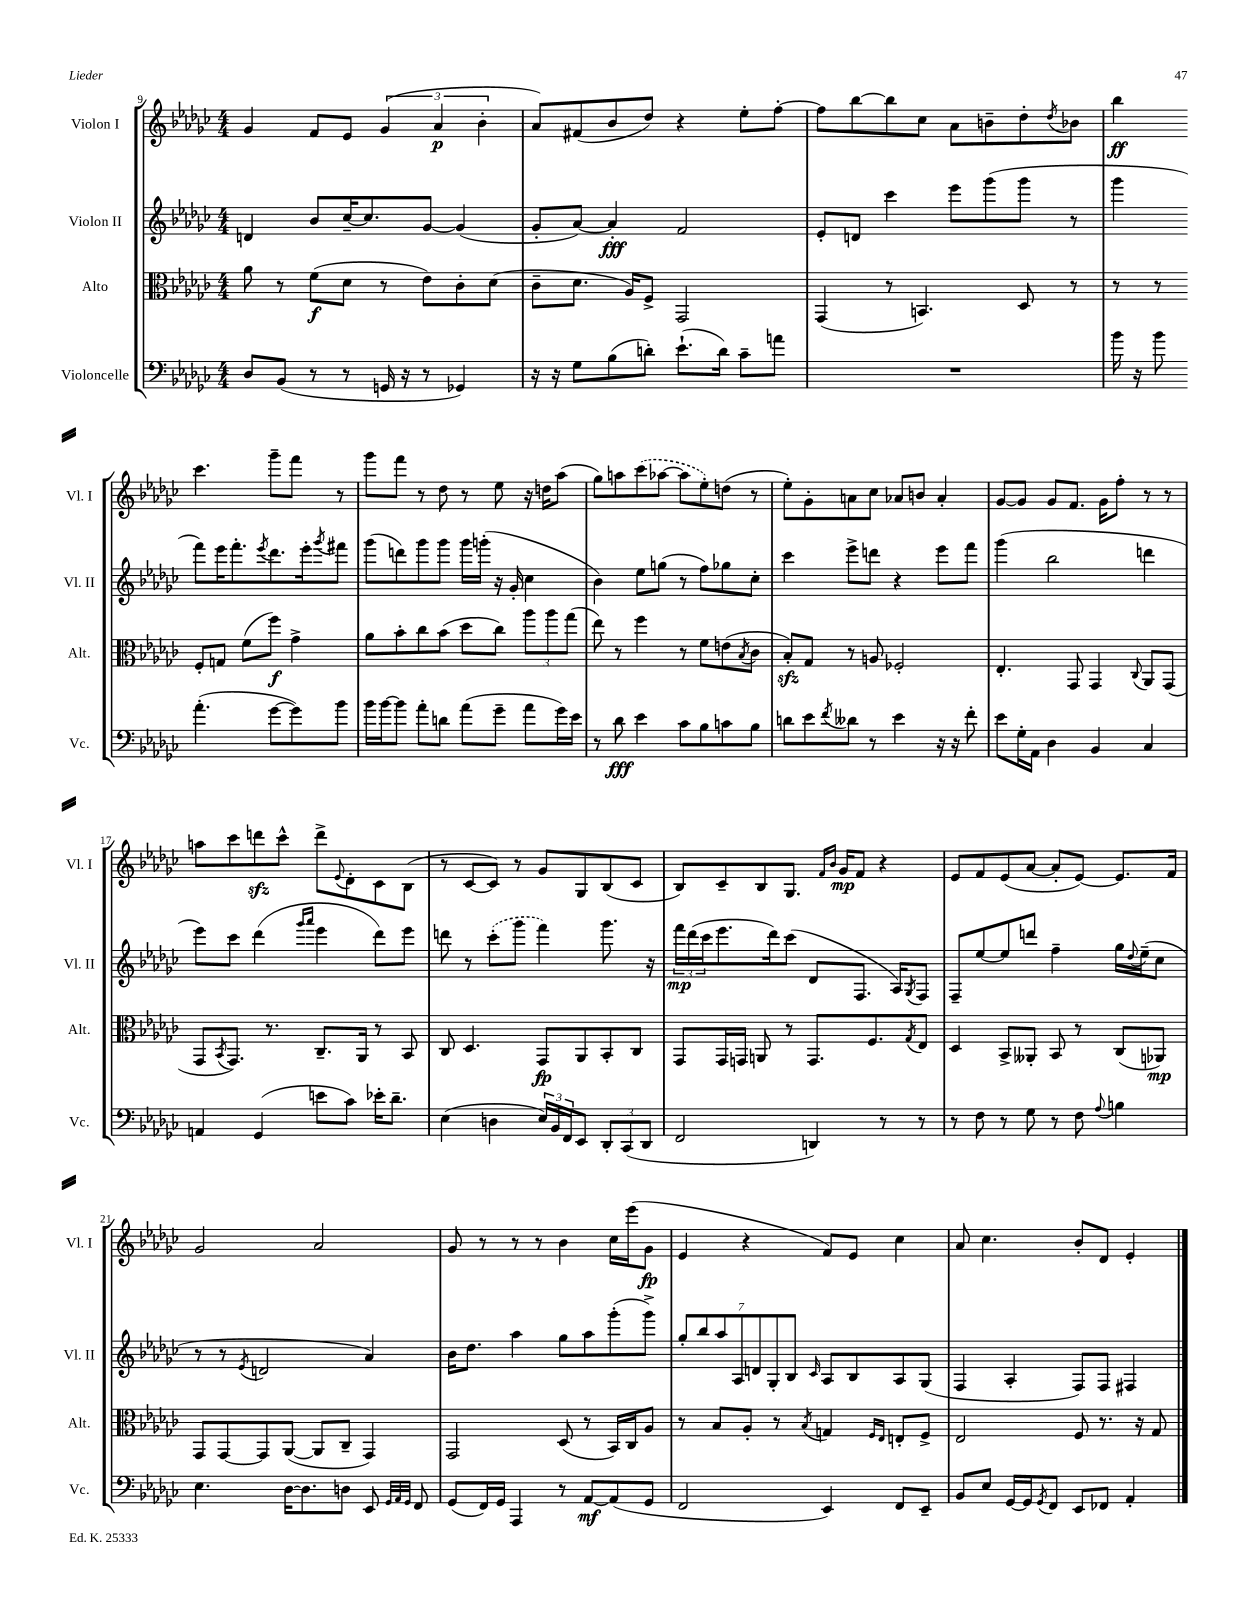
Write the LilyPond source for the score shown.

<<
\new StaffGroup <<
\new Staff = "s0" \with { instrumentName = "Violon I" shortInstrumentName = "Vl. I" } {
    \clef treble \key ges \major \numericTimeSignature \time 4/4
    ges'4 f'8 ees'8 \tuplet 3/2 { ges'4( aes'4\p bes'4-. } |
    aes'8) fis'8( bes'8 des''8) r4 ees''8-. f''8~-. |
    f''8 bes''8~ bes''8 ces''8 aes'8 b'8-- des''8-. \acciaccatura { des''8 } bes'8 |
    bes''4\ff ces'''4. ges'''8-- f'''8 r8 |
    ges'''8 f'''8 r8 des''8 r8 ees''8 r16 d''16 aes''8( |
    ges''8) a''8 \once \slurDashed ces'''8( aes''8~ aes''8 ees''8-.) d''8( r8 |
    ees''8-.) ges'8-. a'8 ces''8 aes'8 b'8 aes'4-. |
    ges'8~ ges'8 ges'8 f'8. ges'16 f''8-. r8 r8 |
    a''8 ces'''8 d'''8\sfz ces'''8-^ d'''8-> \appoggiatura { ees'8 } des'8-. ces'8 bes8( |
    r8 ces'8~ ces'8) r8 ges'8 ges8 bes8( ces'8 |
    bes8) ces'8-- bes8 ges8. \grace { f'16 bes'16 } ges'16\mp f'8 r4 |
    ees'8 f'8 ees'8( aes'8~ aes'8-. ees'8~) ees'8. f'16 |
    ges'2 aes'2 |
    ges'8 r8 r8 r8 bes'4 ces''16 ees'''16( ges'8\fp |
    ees'4 r4 f'8) ees'8 ces''4 |
    aes'8 ces''4. bes'8-. des'8 ees'4-. \bar "|." |
}
\new Staff = "s1" \with { instrumentName = "Violon II" shortInstrumentName = "Vl. II" } {
    \clef treble \key ges \major \numericTimeSignature \time 4/4
    d'4 bes'8 ces''16~-- ces''8. ges'8~ ges'4( |
    ges'8-. aes'8~) aes'4-.\fff f'2 |
    ees'8-. d'8 ces'''4 ees'''8 ges'''8( ges'''8 r8 |
    ges'''4 f'''8) ees'''16 f'''8.-. \acciaccatura { ees'''8 } des'''8. ees'''16-. \acciaccatura { ges'''8 } fis'''8 |
    ges'''8( d'''8) ges'''8 ges'''8 ges'''16 g'''16-.( r16 ges'16-. ces''4 |
    bes'4) ees''8 g''8( r8 f''8) ges''8 ces''8-. |
    ces'''4 ees'''8-> d'''8 r4 ees'''8 f'''8 |
    ges'''4( bes''2 d'''4 |
    ees'''8) ces'''8 des'''4( \grace { ges'''16 aes'''16 } ees'''4 des'''8) ees'''8 |
    d'''8 r8 \once \slurDashed ces'''8-.( ges'''8 f'''4) ges'''8. r16 |
    \tuplet 3/2 { f'''16\mp des'''16( ces'''16 } ees'''8. des'''16) ces'''8( des'8 f8. aes16) \acciaccatura { ges8 } f8 |
    f8-- ees''8~ ees''8 d'''8 f''4-- ges''16 \appoggiatura { des''8 } ees''16--( ces''8 |
    r8 r8 \acciaccatura { ees'8 } d'2 aes'4) |
    bes'16 des''8. aes''4 ges''8 aes''8 ges'''8-.( ges'''8->) |
    \tuplet 7/4 { ges''8-. bes''8 aes''8 aes8 d'8 ges8-. bes8 } \grace { ces'16 } aes8 bes8 aes8 ges8( |
    f4 aes4-. f8) f8 fis4 \bar "|." |
}
\new Staff = "s2" \with { instrumentName = "Alto" shortInstrumentName = "Alt." } {
    \clef alto \key ges \major \numericTimeSignature \time 4/4
    aes'8 r8 f'8\f( des'8 r8 ees'8) ces'8-. des'8( |
    ces'8-- des'8. aes16) f8-> ges,2 |
    ges,4( r8 b,4.) des8 r8 |
    r8 r8 f8-. g8 f'8( f''8\f) ges'4-> |
    aes'8 bes'8-. ces''8 bes'8( des''8 ces''8) \tuplet 3/2 { aes''8 aes''8 ges''8( } |
    ees''8) r8 f''4 r8 f'8 e'8( \acciaccatura { bes8 } ces'8 |
    bes8-.\sfz) ges8 r8 a8 fes2-. |
    ees4.-. ges,8 ges,4 \appoggiatura { ces8 } aes,8 ges,8( |
    ges,8 \acciaccatura { bes,8 } ges,8.) r8. ces8.-- aes,16 r8 bes,8 |
    ces8 des4. ges,8\fp aes,8 bes,8-. ces8 |
    ges,8 ges,16 g,16 a,8 r8 g,8. f8. \acciaccatura { ges8 } ees8 |
    des4 bes,8-> aeses,8-. bes,8 r8 ces8( aes,8\mp) |
    ges,8 ges,8~ ges,8 aes,8~( aes,8 ces8-- ges,4) |
    ges,2 des8( r8 bes,16) ces16 aes8 |
    r8 bes8 aes8-. r8 \acciaccatura { bes8 } g4 \grace { f16 ees16 } e8-. f8-> |
    ees2 f8 r8. r16 ges8 \bar "|." |
}
\new Staff = "s3" \with { instrumentName = "Violoncelle" shortInstrumentName = "Vc." } {
    \clef bass \key ges \major \numericTimeSignature \time 4/4
    des8 bes,8( r8 r8 g,16 r16 r8 ges,4) |
    r16 r16 ges8 bes8( d'8-.) ees'8.-!( d'16) ces'8-- a'8 |
    R1 |
    bes'16 r16 bes'8 aes'4.-.( ges'8~ ges'8) bes'8 |
    bes'16 bes'16~ bes'8 aes'8-. d'8 aes'8( ges'8-- aes'8 ges'16) ees'16 |
    r8 des'8\fff ees'4 ces'8 bes8 c'8 bes8 |
    d'8 ees'8 \acciaccatura { f'8 } deses'8 r8 ees'4 r16 r16 f'8-. |
    ees'8 ges16-. aes,16 des4 bes,4 ces4 |
    a,4 ges,4( e'8 ces'8) ees'16-. des'8.-- |
    ees4( d4 \tuplet 3/2 { ees16) bes,16 f,16 } ees,8 \tuplet 3/2 { des,8-. ces,8( des,8 } |
    f,2 d,4) r8 r8 |
    r8 f8 r8 ges8 r8 f8 \appoggiatura { aes8 } b4 |
    ees4. des16~ des8. d8 ees,8 \grace { ges,32 aes,32 ges,32 } f,8 |
    ges,8( f,16) ges,16 aes,,4 r8 aes,8~\mf aes,8( ges,8 |
    f,2 ees,4) f,8 ees,8-- |
    bes,8 ees8 ges,16~ ges,16 \acciaccatura { ges,8 } f,8 ees,8 fes,8 aes,4-. \bar "|." |
}
>>
>>
\layout { \context { \Score currentBarNumber = #9 } }
